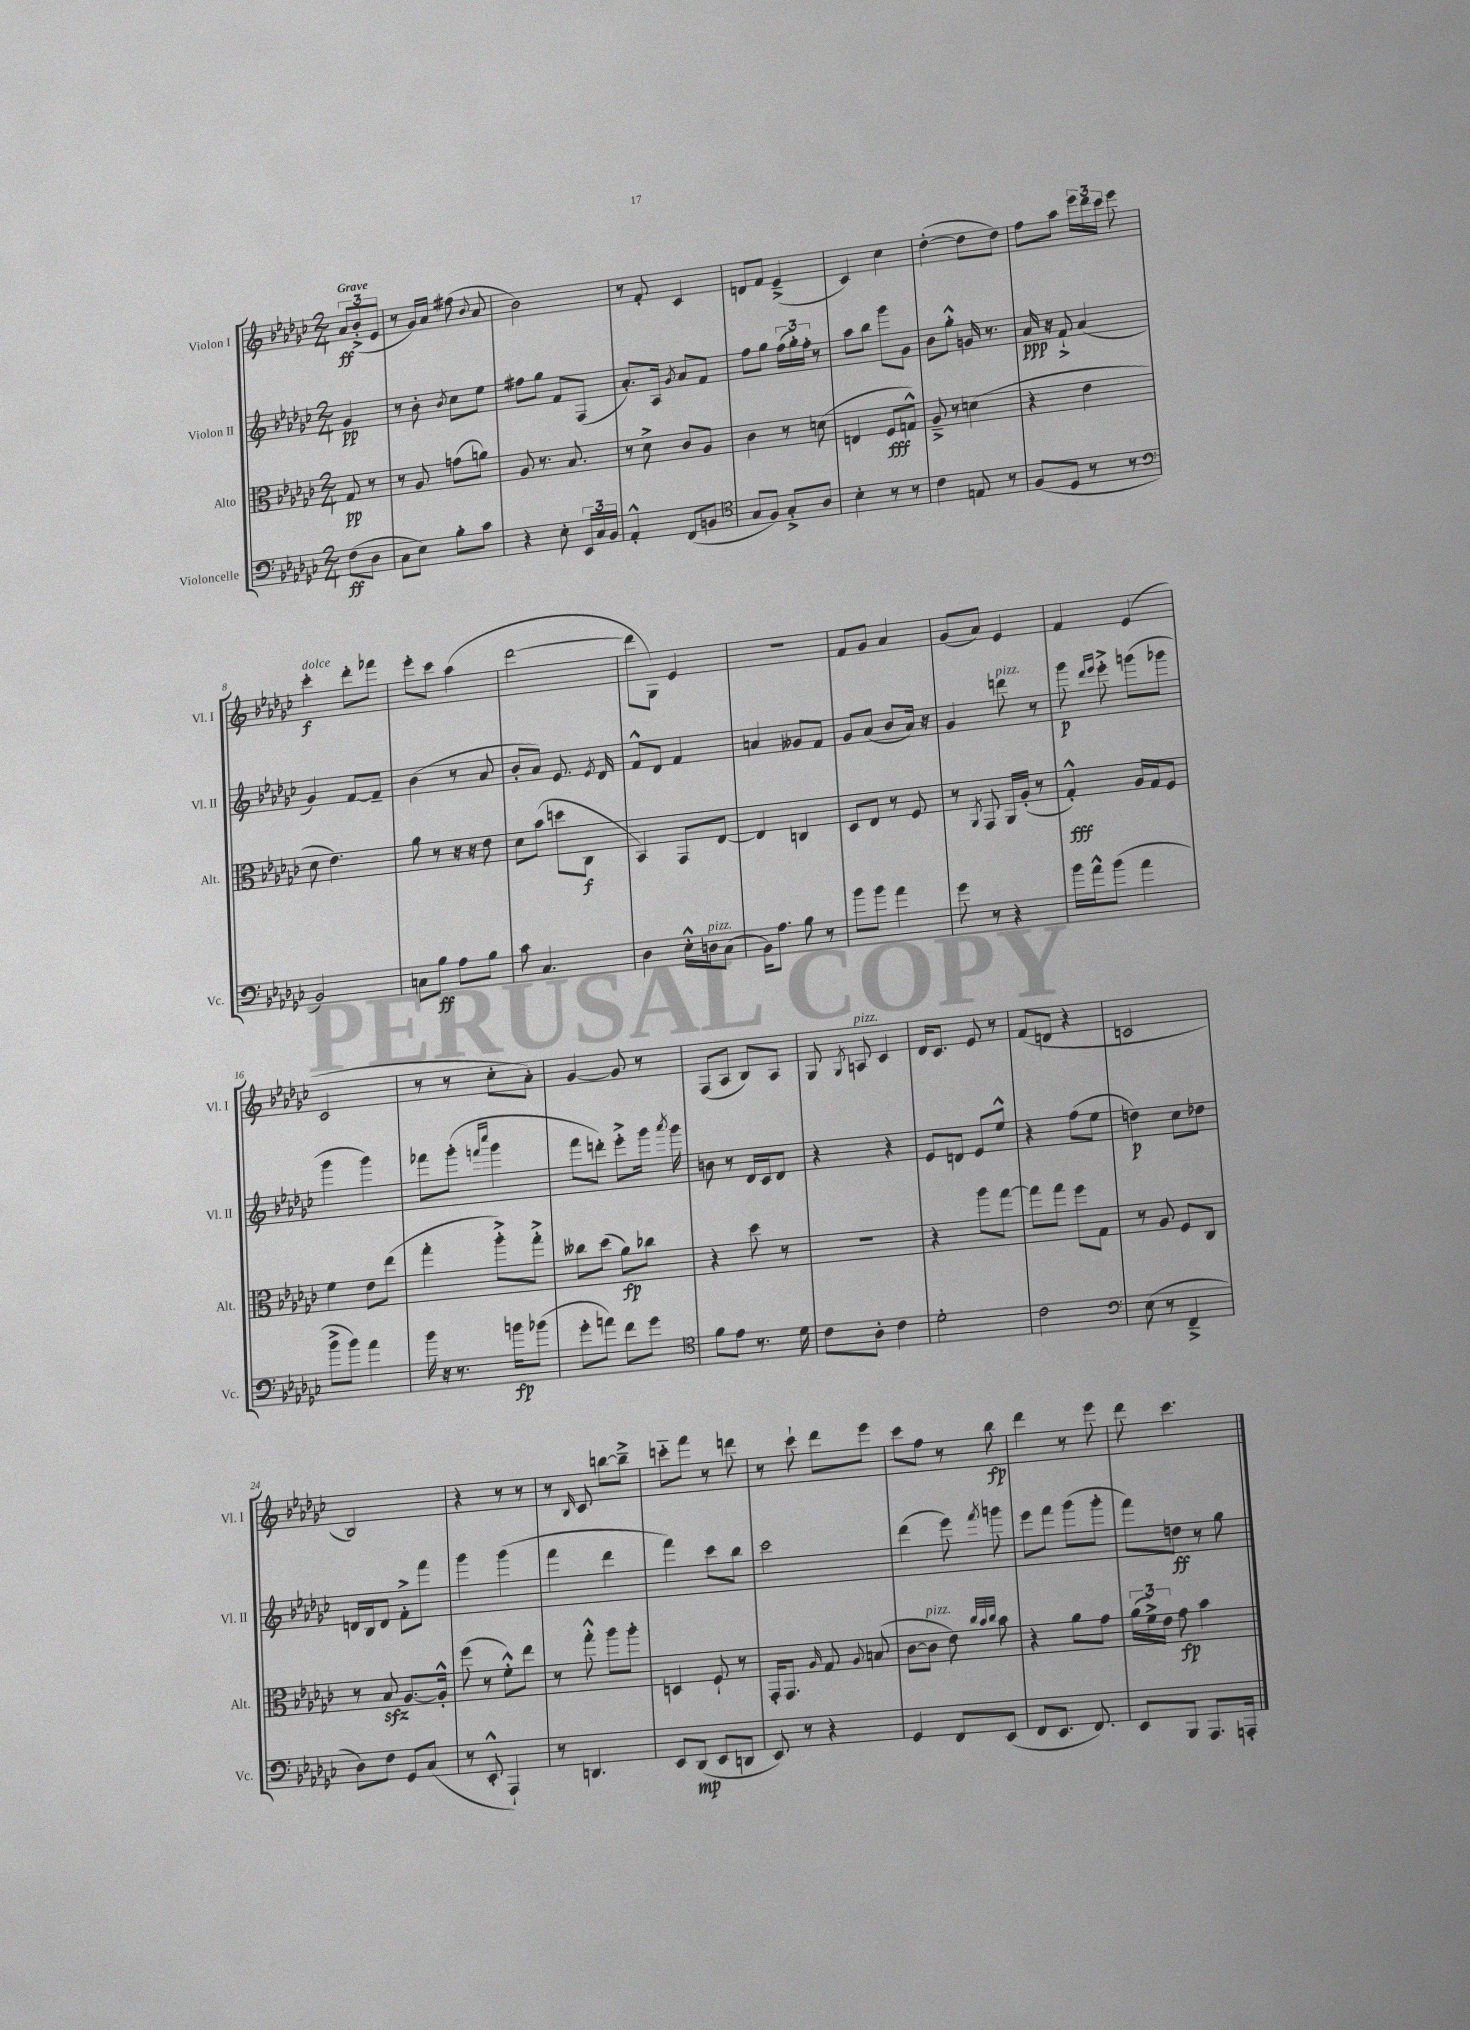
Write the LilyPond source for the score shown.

<<
\new StaffGroup <<
\new Staff = "s0" \with { instrumentName = "Violon I" shortInstrumentName = "Vl. I" } {
    \clef treble \key ges \major \numericTimeSignature \time 2/4 \partial 4 \tempo "Grave"
    \autoBeamOff \tuplet 3/2 { aes'8[\ff bes'8-.->( ees'8] } |
    r8 ges'16[) aes'16] fis''8( \appoggiatura { bes'8 } aes'8 |
    bes'2) |
    r8 f'8-. ces'4 |
    d'8[ f'8] ees'4--->( |
    ces'4) ces''4 |
    des''4~-.( des''8[ des''8]) |
    f''8[ aes''8] \tuplet 3/2 { ees'''16[ des'''16 ces'''16] } ees'''8 |
    ces'''4-.\f^\markup { \italic "dolce" } des'''8[-. fes'''8] |
    ees'''8[-. ces'''8] aes''4( |
    des'''2~ |
    des'''8[ ges8]) ees'4 |
    R2 |
    f'8[ ges'8] aes'4 |
    ges'8[( aes'8]) ees'4 |
    f'4 ees'4( |
    ces'2 |
    r8 r8 ces''8[-. aes'8]-.) |
    ges'4~ ges'8 r8 |
    f8[( aes8] bes8[) aes8] |
    ges8 \acciaccatura { ges8 } a8^\markup { \italic "pizz." } ces'4 |
    des'16[ ces'8.] ees'8 r8 |
    f'8[( d'8] r4 |
    c'2 |
    bes2) |
    r4 r8 r8 |
    r8 \grace { bes16 } ces'8 b''8[~ b''8]---> |
    c'''8[-_ f'''8] r8 d'''8 |
    r8 ces'''8-! des'''8[ ees'''8] |
    ces'''8[ f''8] r8 bes''8\fp |
    des'''4 r8 ees'''8 |
    des'''8 ces'''4. \bar "|." |
}
\new Staff = "s1" \with { instrumentName = "Violon II" shortInstrumentName = "Vl. II" } {
    \clef treble \key ges \major \numericTimeSignature \time 2/4 \partial 4
    \autoBeamOff ges'4\pp |
    r8 bes'8-. \acciaccatura { bes'8 } ces''8[ ees''8] |
    fis''8[ ges''8] f'8[ f8]( |
    aes'8.[-.) aes16] \acciaccatura { ges'8 } aes'8[ f'8] |
    f''8[ ges''8] \tuplet 3/2 { f''16[( ges''16-.) f''16]-. } r8 |
    aes''8[ bes''8] ges'''8[ ges'8] |
    bes'8[ ges''8]-.-^ g'16 r8. |
    aes'16\ppp r16 f'8-!-> aes'4( |
    ges'4) f'8[~ f'8]-- |
    bes'4( r8 aes'8 |
    bes'8[-. aes'8]) ees'8. \acciaccatura { ees'8 } des'16 |
    f'8[-^ des'8] f'4 |
    a'4 geses'8[ f'8] |
    ges'8[ aes'8]( bes'8[ aes'16]) r16 |
    ges'4 d'''8^\markup { \italic "pizz." } r8 |
    ges'''8\p \grace { des'''16[ ees'''16] } ees'''8-.-> g'''8[( ges'''8] |
    ges'''4 ges'''4) |
    fes'''8[ ges'''8]-.( \grace { f'''16[ ces''''16] } ges'''4 |
    f'''8[ d'''8]-.) ees'''8[-.-> ges'''16] \acciaccatura { aes'''8 } ges'''16 |
    b'8 r8 des'16[ ces'16 des'8] |
    r4 r4 |
    ees'8[ d'8] ees'8[ ees''8]-^ |
    r4 f''8[( ees''8] |
    d''4\p) ces''8[ des''8] |
    d'16[ bes16 d'8] f'8[-.-> f'''8] |
    ges'''4 ges'''4( |
    f'''4 des'''4 |
    f'''4) ces'''8[ bes''8] |
    ces'''2 |
    des'''4( ees'''8) \acciaccatura { f'''8 } g'''8 |
    ees'''8[ f'''8] ges'''8[( ges'''8]-. |
    f'''8[) d''8]\ff r8 ges''8 \bar "|." |
}
\new Staff = "s2" \with { instrumentName = "Alto" shortInstrumentName = "Alt." } {
    \clef alto \key ges \major \numericTimeSignature \time 2/4 \partial 4
    \autoBeamOff ges8\pp r8 |
    r8 aes8 g'8[( a'8]) |
    aes8 r8. bes8. |
    r8 des'8-> ces'8[ aes8] |
    ces'4 r8 d'8( |
    e4 f8[\fff g8]-^) |
    aes8---> r8 d'4( |
    r4 ees'4 |
    des'8 ees'4.) |
    aes'8 r8 r16 r16 ees'8 |
    des'8[ bes'8]( d''8[ ces8]\f |
    bes,4) ges,8[ ees8]~ |
    ees4 c4 |
    des8[ ees8] r8 f8 |
    r8 \acciaccatura { aes,8 } ges,8 aes,16[ aes16]-.( r8 |
    ges4-.-^\fff) aes16[ ges16 f8] |
    f'4 ees'8[ ees''8]( |
    ges''4-. aes''8[-.->) ges''8]-.-> |
    ceses''8[ des''8]( aes'8[\fp) ces''8] |
    r4 des''8 r8 |
    R2 |
    r4 aes''8[ ges''8]~ |
    ges''8[ ges''8] f''8[ ges8] |
    r8 aes8 f8[ ces8] |
    r8 bes8\sfz aes8.[~ aes16]-.-^ |
    f''8( r8 f'8[-.-^) ees''8] |
    r8 ges''8-.-^ aes''8[ aes''8]-. |
    d4 f8-! r8 |
    ges,16[-. ges,8.] \grace { aes16 } ges8 \appoggiatura { aes8 } b8( |
    ces'8[~ ces'8]^\markup { \italic "pizz." } ees'8) \grace { ces''32[ bes'32 ces''32] } bes'8 |
    r4 aes'8[ ges'8] |
    \tuplet 3/2 { aes'16[( f'16->) ees'16] } ges'8\fp bes'4 \bar "|." |
}
\new Staff = "s3" \with { instrumentName = "Violoncelle" shortInstrumentName = "Vc." } {
    \clef bass \key ges \major \numericTimeSignature \time 2/4 \partial 4
    \autoBeamOff f8[\ff( des8] |
    ces8[ ees8]) bes8[-. ces'8] |
    r4 ees8-. \tuplet 3/2 { ees,16[ ces16 bes,16] } |
    aes,4-.-^ f,8[( b,8] |
    \clef tenor ges8[ f8]) ges8[-.-> aes8] |
    bes4-. r8 r8 |
    ces'4 e8 r8 |
    f8[( des8] r8 r8 |
    \clef bass bes,2) |
    c8[ bes8]\ff aes8[ bes8] |
    ces'8 ces4. |
    des4 ees16[-.-^ d16^\markup { \italic "pizz." } ces8]( |
    bes,16[) aes8.] bes8 r8 |
    bes'8[ bes'8] aes'4 |
    ges'8 r8 r4 |
    bes'16[ aes'16-^ bes'8]( aes'4 |
    bes'8[-> bes'8]) aes'4 |
    bes'16 r16 r8. b'16[\fp bes'8]( |
    ges'8[-. a'8]) f'8[ ges'8] |
    \clef tenor f'8[ ees'8] r8. des'16 |
    ces'8[ aes8]-. ces'4 |
    des'2-. |
    ces'2 |
    \clef bass ees8( r8 f,4---> |
    des8[) f8] ges,8[ ces8]( |
    r8 ees,8-.-^ aes,,4-!) |
    r8 d,4. |
    ees,8[ des,8]\mp( ees,8[ d,8] |
    ees,8) r8 r4 |
    ges,4 f,8[ ees,8]( |
    f,8[ ees,8.] f,8.) |
    ees,8[ bes,,8] aes,,8.[ a,,16]-. \bar "|." |
}
>>
>>
